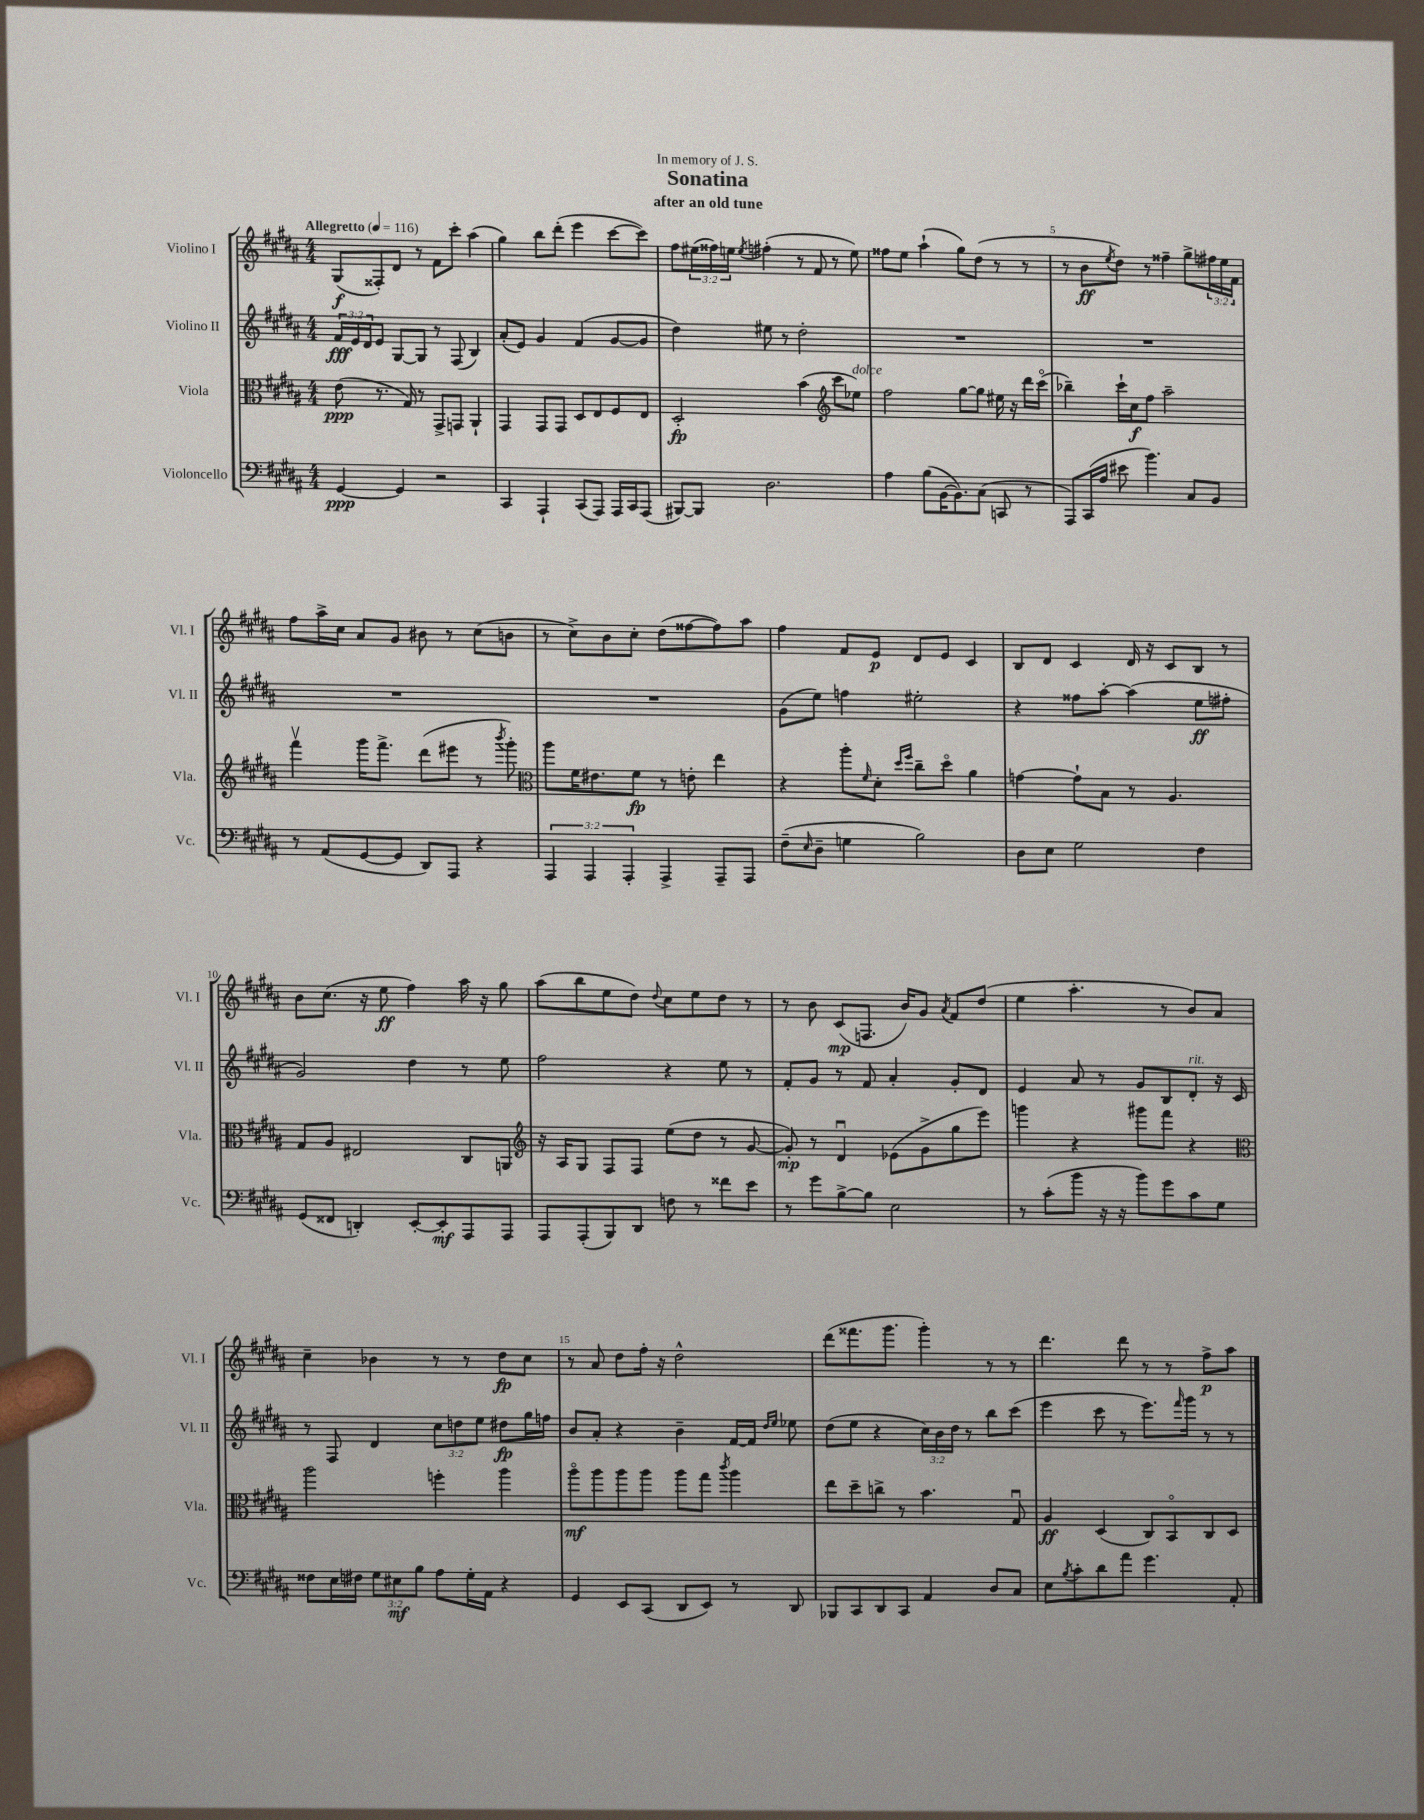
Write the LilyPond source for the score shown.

\header { title = "Sonatina" subtitle = "after an old tune" dedication = "In memory of J. S." }
<<
\new StaffGroup <<
\new Staff = "s0" \with { instrumentName = "Violino I" shortInstrumentName = "Vl. I" } {
    \clef treble \key b \major \numericTimeSignature \time 4/4 \override Staff.TupletNumber.text = #tuplet-number::calc-fraction-text \tempo "Allegretto" 4 = 116
    gis8\f( fisis8-.) dis'8 r8 fis'8 cis'''8-. ais''4( |
    gis''4) b''8 dis'''8-.( e'''4 cis'''8~ cis'''8) |
    fis''8 \tuplet 3/2 { eis''16( fisis''16) e''16 } \acciaccatura { e''8 } fis''4-.( r8 fis'8 r8 e''8) |
    fisis''8 e''8 ais''4-!( gis''8) dis''8( r8 r8 |
    r8 b'8\ff \acciaccatura { e''8 } dis''8) r8 fisis''4-- gis''8-> \tuplet 3/2 { fis''16 e''16 fis'16 } |
    fis''8 ais''16-> cis''16 ais'8 gis'8 bis'8 r8 cis''8( b'8 |
    r8 cis''8->) b'8 cis''8-. dis''8( fisis''8~ fisis''8) ais''8 |
    fis''4 fis'8 e'8\p dis'8 e'8 cis'4 |
    b8 dis'8 cis'4 dis'16 r16 cis'8 b8 r8 |
    b'8 cis''8.( r16 e''8\ff fis''4) ais''16 r16 gis''8 |
    ais''8( b''8 e''8 dis''8) \appoggiatura { dis''8 } cis''8 e''8 dis''8 r8 |
    r8 b'8 cis'8\mp( f8. b'16) gis'8 \acciaccatura { ais'8 } fis'8 dis''8( |
    e''4 ais''4.-. r8 b'8) ais'8 |
    cis''4-- bes'4 r8 r8 dis''8\fp cis''8 |
    r8 ais'8 dis''8 fis''16-. r16 dis''2-^ |
    dis'''8( fisis'''8. gis'''8. gis'''4-.) r8 r8 |
    dis'''4. dis'''8 r8 r8 fis''8->\p ais''8 \bar "|." |
}
\new Staff = "s1" \with { instrumentName = "Violino II" shortInstrumentName = "Vl. II" } {
    \clef treble \key b \major \numericTimeSignature \time 4/4 \override Staff.TupletNumber.text = #tuplet-number::calc-fraction-text
    \tuplet 3/2 { fis'16\fff e'16 dis'16 } e'8 gis8~ gis8 r8 fis8( b4) |
    ais'8-.( e'8) gis'4 fis'4( gis'8~ gis'8 |
    dis''4) eis''8 r8 dis''2-. |
    R1 |
    R1 |
    R1 |
    R1 |
    gis'8( e''8) f''4 eis''2-. |
    r4 fisis''8 ais''8~-. ais''4( e''8\ff fis''8-. |
    gis'2) dis''4 r8 e''8 |
    fis''2 r4 e''8 r8 |
    fis'8-. gis'8 r8 fis'8 ais'4-. gis'8-. dis'8 |
    e'4 ais'8 r8 gis'8 b8 dis'8-.^\markup { \italic "rit." } r16 cis'16 |
    r8 fis8 dis'4 \tuplet 3/2 { cis''8 d''8 e''8 } dis''8\fp gis''16 f''16 |
    b'8 ais'8-. r4 b'4-- fis'16~ fis'16 \grace { dis''16 e''16 } ees''8 |
    dis''8( e''8 r4 \tuplet 3/2 { cis''16) b'16 dis''16 } r8 b''8 cis'''8( |
    e'''4 cis'''8 r8 e'''8.) \grace { fis'''16 } gis'''16 r8 r8 \bar "|." |
}
\new Staff = "s2" \with { instrumentName = "Viola" shortInstrumentName = "Vla." } {
    \clef alto \key b \major \numericTimeSignature \time 4/4
    e'8\ppp( r8. gis16) r8 gis,8-> g,8 ais,4-! |
    gis,4 gis,8 gis,8 dis8 e8 fis8 e8 |
    dis2-.\fp b'4( \clef treble cis'''8 ees''8^\markup { \italic "dolce" }) |
    fis''2 gis''8~ gis''8 eis''16 r16 dis'''16 cis'''16\flageolet( |
    bes''4--) cis'''16-! cis''16\f fis''8 ais''2-- |
    fis'''4\upbow gis'''16 fis'''8.-> dis'''8( eis'''8 r8 \acciaccatura { b'''8 } gis'''8-.) |
    \clef alto ais''8 fis'16 eis'8. fis'8\fp r8 e'8-. e''4 |
    r4 ais''8-. \grace { fis'16 } dis'8-. \grace { dis''16 fis''16 } cis''8-- dis''8\flageolet ais'4 |
    g'4~ g'8-! b8 r8 ais4. |
    gis8 ais8 eis2 cis8 a,8 |
    \clef treble r16 ais16 gis8 fis8 fis8 e''8( dis''8 r8 gis'8~ |
    gis'8-.\mp) r8 dis'4\downbow ees'8( gis'8-> gis''8 e'''8) |
    g'''4 r4 gis'''8 fis'''8 r4 |
    \clef alto ais''2 f''4-. ais''4 |
    ais''8\flageolet\mf ais''8 ais''8 ais''8 ais''8 gis''8 \acciaccatura { cis'''8 } ais''4 |
    e''8 dis''8-- c''8-> r8 b'4. gis8\downbow |
    ais4\ff dis4( cis8) b,8\flageolet cis8 dis8 \bar "|." |
}
\new Staff = "s3" \with { instrumentName = "Violoncello" shortInstrumentName = "Vc." } {
    \clef bass \key b \major \numericTimeSignature \time 4/4 \override Staff.TupletNumber.text = #tuplet-number::calc-fraction-text
    gis,4~\ppp gis,4 r2 |
    cis,4 ais,,4-! cis,8( ais,,8) ais,,16 cis,16 ais,,8( |
    bis,,8~) bis,,8 dis2. |
    ais4 b8( b,16~ b,8.) cis8( c,8 r8 |
    ais,,8) cis,16( ais16 eis'8 b'4.) cis8 b,8 |
    r8 ais,8( gis,8~ gis,8 dis,8) ais,,8 r4 |
    \tuplet 3/2 { ais,,4 ais,,4 ais,,4-. } ais,,4-> ais,,8-- ais,,8 |
    fis8--( \grace { e16 } dis8-- g4 b2) |
    dis8 e8 gis2 fis4 |
    gis,8( fisis,8 d,4-.) e,8~-. e,8-.\mf ais,,8 ais,,8 |
    ais,,8 ais,,8-.( b,,8) dis,8 f8 r8 fisis'8 e'8 |
    r8 gis'8 b8~-> b8 e2 |
    r8 cis'8-.( b'8 r16 r16 b'8) gis'8 cis'8 gis8 |
    fisis8 e16 fis16 \tuplet 3/2 { gis8 eis8\mf b8 } ais8 gis16-. ais,16 r4 |
    gis,4 e,8 cis,8( dis,8 e,8) r8 dis,8 |
    bes,,8 cis,8 dis,8 cis,8 ais,4 dis8 cis8 |
    e8 \acciaccatura { b8 } cis'8-. dis'8 ais'8 gis'4. ais,8-. \bar "|." |
}
>>
>>
\layout { \context { \Score \override BarNumber.break-visibility = ##(#f #t #t) barNumberVisibility = #(every-nth-bar-number-visible 5) } }
